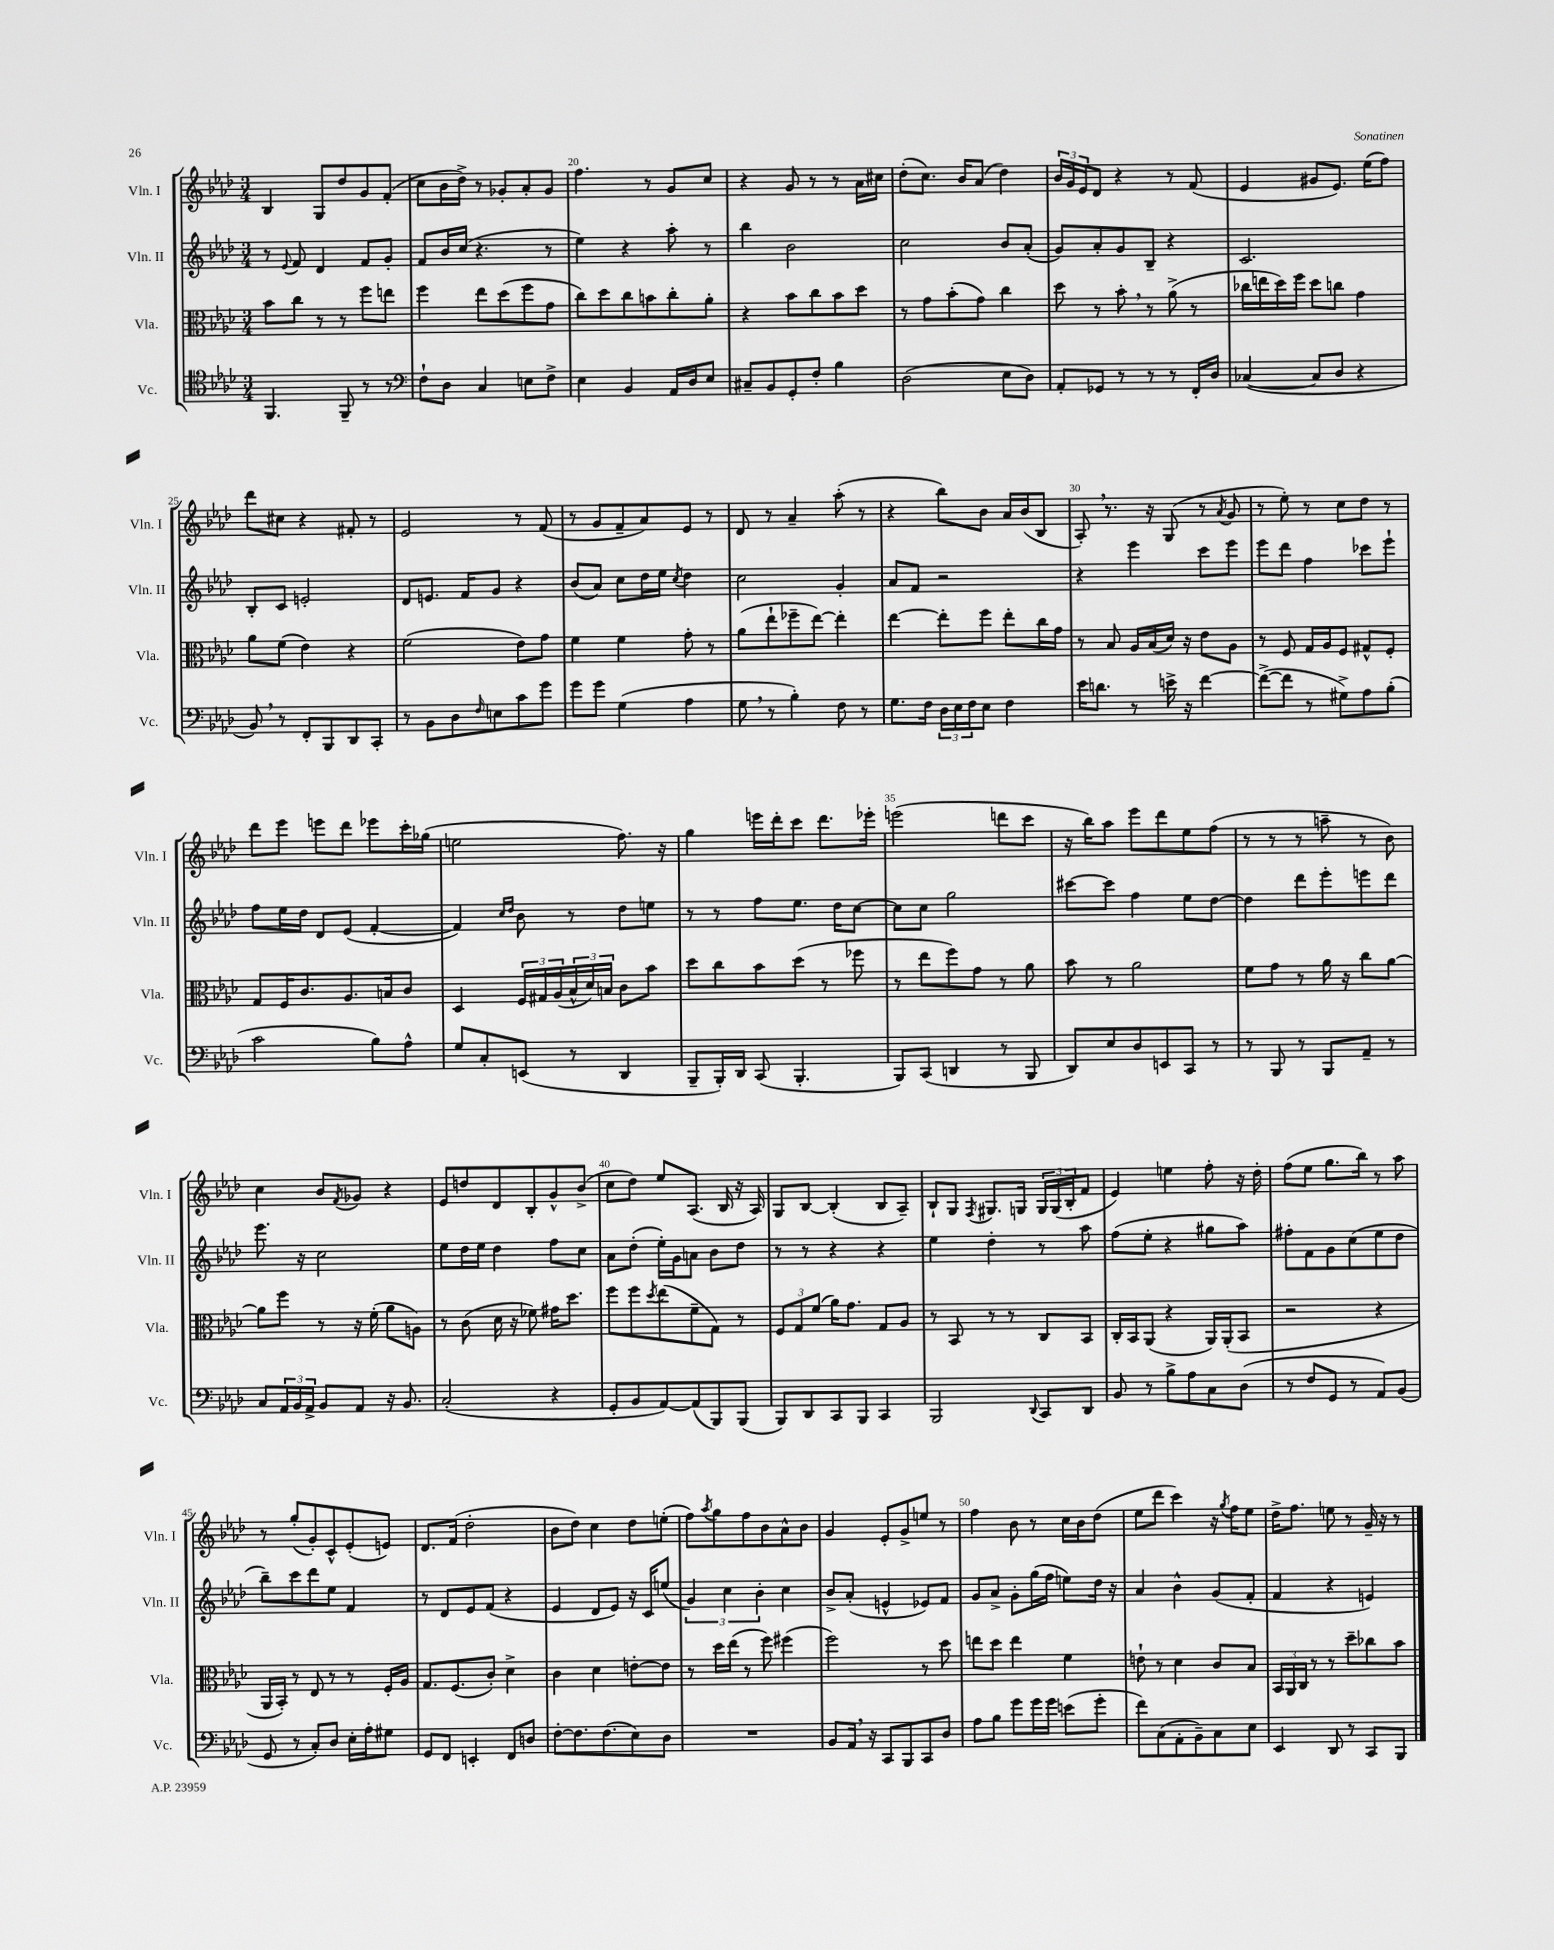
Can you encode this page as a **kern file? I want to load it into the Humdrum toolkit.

**kern	**kern	**kern	**kern
*staff4	*staff3	*staff2	*staff1
*clefC4	*clefC3	*clefG2	*clefG2
*k[b-e-a-d-]	*k[b-e-a-d-]	*k[b-e-a-d-]	*k[b-e-a-d-]
*M3/4	*M3/4	*M3/4	*M3/4
4.FF	8b-	8r	4B-
.	.	8qqe-	.
.	8cc	8f	.
.	8r	4d-	8G
8FF~	8r	.	8dd-
8r	8ff	8f	8g
8r	8ee	8g'	(8f'
=	=	=	=
*clefF4	*	*	*
8F`	4ff	8f	8cc
8D-	.	16b-	16b-
.	.	(16cc	16dd-^)
4C	8ee-	4.r	8r
.	(8dd-	.	8g-'
8E	8ff	.	8a-'
8F^	8g	8r	8g-
=	=	=	=
4E-	8cc)	4ee-)	4.ff
.	8dd-	.	.
4BB-	8cc	4r	.
.	8b	.	8r
16AA-	8cc'	8aa-'	8g
16D-	.	.	.
8E-	8a-'	8r	8cc
=	=	=	=
8C#~	4r	4bb-	4r
8BB-	.	.	.
8GG'	8b-	2b-	8g
8F'	8cc	.	8r
4B-	8b-	.	8r
.	8dd-	.	16a-
.	.	.	16cc#
=	=	=	=
(2D-	8r	2cc	(8dd-'
.	8g	.	8.cc)
.	(8b-'	.	.
.	.	.	16b-
.	8g)	.	(8a-
8E-	4cc	8b-	4dd-)
8D-)	.	(8a-'	.
=	=	=	=
8AA-'	8dd-	8g)	24b-
.	.	.	24g
.	.	.	24e-
8GG-	8r	8a-'	8d-
8r	8b-'	8g	4r
8r	8r	8B-~	.
8r	(8a-^	4r	8r
16FF'	8r	.	(8f
16D-	.	.	.
=	=	=	=
([4C-	16cc-	2.c	4e-
.	16ee	.	.
.	16dd-)	.	.
.	16ff	.	.
8C-]	8dd-	.	8g#
8D-	8cc	.	8.e-)
4r	4g	.	.
.	.	.	(16ee-
.	.	.	8ff)
=	=	=	=
8BB-)	8a-	8B-'	8ddd-
8r	(8f	8c	8cc#
8FF'	4e-)	2e'	4r
8BBB-	.	.	.
8DD-	4r	.	8f#'
8CC'	.	.	8r
=	=	=	=
8r	(2f	8d-	2e-
8BB-	.	8.e	.
8D-	.	.	.
.	.	16f	.
16qqF	.	.	.
8E	.	8g	.
8c	8e-)	4r	8r
8g	8g	.	(8f
=	=	=	=
8g	4f	(8b-	8r
8g	.	8a-)	8g
(4G	4f	8cc	8f~
.	.	16dd-	8a-)
.	.	16ee-	.
.	.	8qcc	.
4A-	8g'	4dd-	8e-
.	8r	.	8r
=	=	=	=
8G	(8a-	2cc	8d-
8r	8ee-`	.	8r
4B-')	8ff-~	.	4a-~
.	[8ee-)	.	.
8F	4ee-']	4g'	(8aa-'
8r	.	.	8r
=	=	=	=
8.G	[4ee-	8a-	4r
.	.	8f	.
16F	.	.	.
24D-	8ee-']	2r	8bb-)
24E-	.	.	.
24F	.	.	.
8E-	8ff	.	8b-
4F	8ee-'	.	16a-
.	.	.	(16b-
.	16cc	.	8B-
.	16g	.	.
=	=	=	=
16e-	8r	4r	8A-')
8.d	.	.	.
.	8B-	.	8.r
8r	16A-	4eee-	.
.	(16B-	.	16r
16e^	16d-)	.	(8G
16r	16r	.	.
[4f	8e-	8ccc	8r
.	.	.	8qa-
.	8A-	8eee-	8g
=	=	=	=
(8f^_	8r	8eee-	8r
8f]	8F	8ddd-	8ee-')
8r	16G	4ff	8r
.	16A-	.	.
8G#^)	8F	.	8cc
8A-	8G#^^	8ccc-	8dd-
(8B-'	8F'	8eee-`	8r
=	=	=	=
2c	8G	8ff	8ddd-
.	16F	16ee-	8eee-
.	8.c	16dd-	.
.	.	8d-	8eee
.	8.A-	(8e-	8ddd-
8B-)	.	[4f'	8eee-
.	16B	.	.
8A-^^	8c	.	16ccc'
.	.	.	(16gg-
=	=	=	=
8G	4D-	4f])	2ee
8C'	.	.	.
.	.	16qqcc	.
.	.	16qqdd-	.
(8EE	24F	8b-	.
.	24G#	.	.
.	(24A-	.	.
8r	24B-^^	8r	.
.	24d-)	.	.
.	24B	.	.
4DD-	8c	8dd-	8.ff)
.	8b-	8ee	.
.	.	.	16r
=	=	=	=
8BBB-~	8dd-	8r	4gg
16BBB-')	8cc	8r	.
16DD-	.	.	.
(8CC	8b-	8ff	16eee
.	.	.	16ddd-'
4.BBB-'	(8dd-	8.ee-	8ccc
.	8r	.	8.ddd-
.	.	16dd-	.
.	8ff-	[8cc	.
.	.	.	16eee-'
=	=	=	=
8BBB-)	8r	8cc]	(2eee
(8CC	8ee-	8cc	.
4DD	8ff)	2gg	.
.	8g	.	.
8r	8r	.	8ddd
8BBB-	8a-	.	8ccc
=	=	=	=
8DD-)	8b-	[8ccc#	16r
.	.	.	16bb-)
8E-	8r	8ccc#]	8aa-
8D-	2a-	4ff	8eee-
8EE	.	.	8ddd-
8CC	.	8ee-	8ee-
8r	.	[8dd-	(8ff
=	=	=	=
8r	8f	4dd-]	8r
8BBB-	8g	.	8r
8r	8r	8ddd-	8r
8BBB-	16a-	8eee-'	8aa~
.	16r	.	.
8AA-~	8cc	8eee	8r
8r	[8a-	8ddd-	8b-)
=	=	=	=
8C	8a-]	8.eee-	4cc
24AA-	8ff	.	.
24BB-	.	.	.
.	.	16r	.
24AA-^	.	.	.
8BB-	8r	2cc	8b-
.	.	.	8qf
8AA-	16r	.	8g-
.	(16f'	.	.
16r	8a-	.	4r
8.BB-	.	.	.
.	8A)	.	.
=	=	=	=
(2C'	8r	8ee-	8e-
.	(8c	16dd-	8dd
.	.	16ee-	.
.	16d-	4dd-	8d-
.	16r	.	.
.	8f-)	.	8B-'
4r	16g#	8ff	8g^^
.	8.dd-	.	.
.	.	8cc	(8b-^
=	=	=	=
8GG'	8ff	8a-	8cc
8BB-	8ff	(8dd-'	8dd-)
.	8qdd-	.	.
[8AA-)	(8ee-	16ee-')	8ee-
.	.	16g	.
(8AA-]	8f~	8a	(8.A-
8BBB-)	8G)	8b-	.
.	.	.	16B-
(8BBB-	8r	8dd-	16r
.	.	.	16A-)
=	=	=	=
8BBB-)	12F	8r	8G
.	12G	.	.
8DD-	.	8r	[8B-
.	(12f	.	.
8CC	16a-)	4r	(4B-']
.	8.g	.	.
8BBB-	.	.	.
4CC	8G	4r	8B-
.	8A-	.	8A-~)
=	=	=	=
2BBB-	8r	4ee-	8B-`
.	8BB-	.	8G
.	.	.	8qF
.	8r	4dd-'	8.G#
.	8r	.	.
.	.	.	16G
8qqDD-	.	.	.
8CC	8C	8r	24G
.	.	.	(24G
.	.	.	24B-'
8DD-	8BB-	8aa-	8f
=	=	=	=
8BB-	16C'	(8ff	4e-)
.	16BB-	.	.
8r	(8AA-	8ee-'	.
8B-^	4r	4r	4ee
8A-	.	.	.
8C	16AA-)	8gg#	8ff'
.	(16AA-'	.	.
(8D-	8BB-	8aa-)	16r
.	.	.	16dd-'
=	=	=	=
8r	2r	8ff#'	(8ff
8F	.	8f	8ee-
8GG	.	8g	8.gg
8r	.	(8cc	.
.	.	.	16bb-)
8AA-)	4r	8ee-	8r
(8BB-	.	8dd-	8aa-
=	=	=	=
8GG	16AA-	8bb-~)	8r
.	16BB-')	.	.
8r	8r	8ccc	(8gg'
8C')	8E-	8ddd-	8g')
8D-	8r	8ee-	8c^^
16E-'	8r	4f	(8e-'
16A-'	.	.	.
8G#	16F'	.	8e)
.	16A-	.	.
=	=	=	=
8GG	8.G	8r	8.d-
8FF	.	8d-	.
.	(8.F	.	(16f
4EE'	.	8e-	2dd-'
.	8c')	(8f	.
8FF	4d-^	4r	.
8D	.	.	.
=	=	=	=
[8F'	4c	4e-	8b-
8.F]	.	.	8dd-)
.	4d-	8d-	4cc
(8.F	.	.	.
.	.	8e-)	.
8E-)	[8e'	16r	8dd-
.	.	16c	.
8D-	8e]	(8ee	(8ee'
=	=	=	=
2.r	8r	6g)	8ff)
.	.	.	8qaa-
.	16dd-	.	8gg
.	.	6cc	.
.	(16ee-	.	.
.	8r	.	8ff
.	.	6b-'	.
.	8ff)	.	8b-
.	(4ff#	4cc	8a-^^
.	.	.	8b-
=	=	=	=
8BB-	2ff)	8b-^	4g
16AA-	.	(8a-'	.
16r	.	.	.
8CC	.	4e^^	8e-'
8BBB-	.	.	8g^
8CC	8r	8e-)	8ee
8D-	8dd-	8f	8r
=	=	=	=
8A-	8ee	8g	4ff
8B-	8dd-	8a-^	.
8g	4ee	8g'	8b-
16g	.	(16gg	8r
16g	.	16ff	.
(8e	4f	8ee)	16cc
.	.	.	16b-
8g'	.	16dd-	(8dd-
.	.	16r	.
=	=	=	=
8f)	8e`	4a-	8ee-
(8C	8r	.	8ddd-
8AA-'	4d-	4b-^^	4ccc)
8BB-~)	.	.	.
8C	8c	(8g	16r
.	.	.	8qgg
.	.	.	16ff
8E-	8B-	8f'	8ee-
=	=	=	=
4EE-	24BB-	4f	16dd-^
.	24AA-	.	.
.	.	.	8.ff
.	24C	.	.
.	8r	.	.
8DD-	8r	4r	8ee
8r	8dd-~	.	8r
8CC	8cc-	4e)	16g~
.	.	.	16r
8BBB-	8b-	.	8r
==	==	==	==
*-	*-	*-	*-
